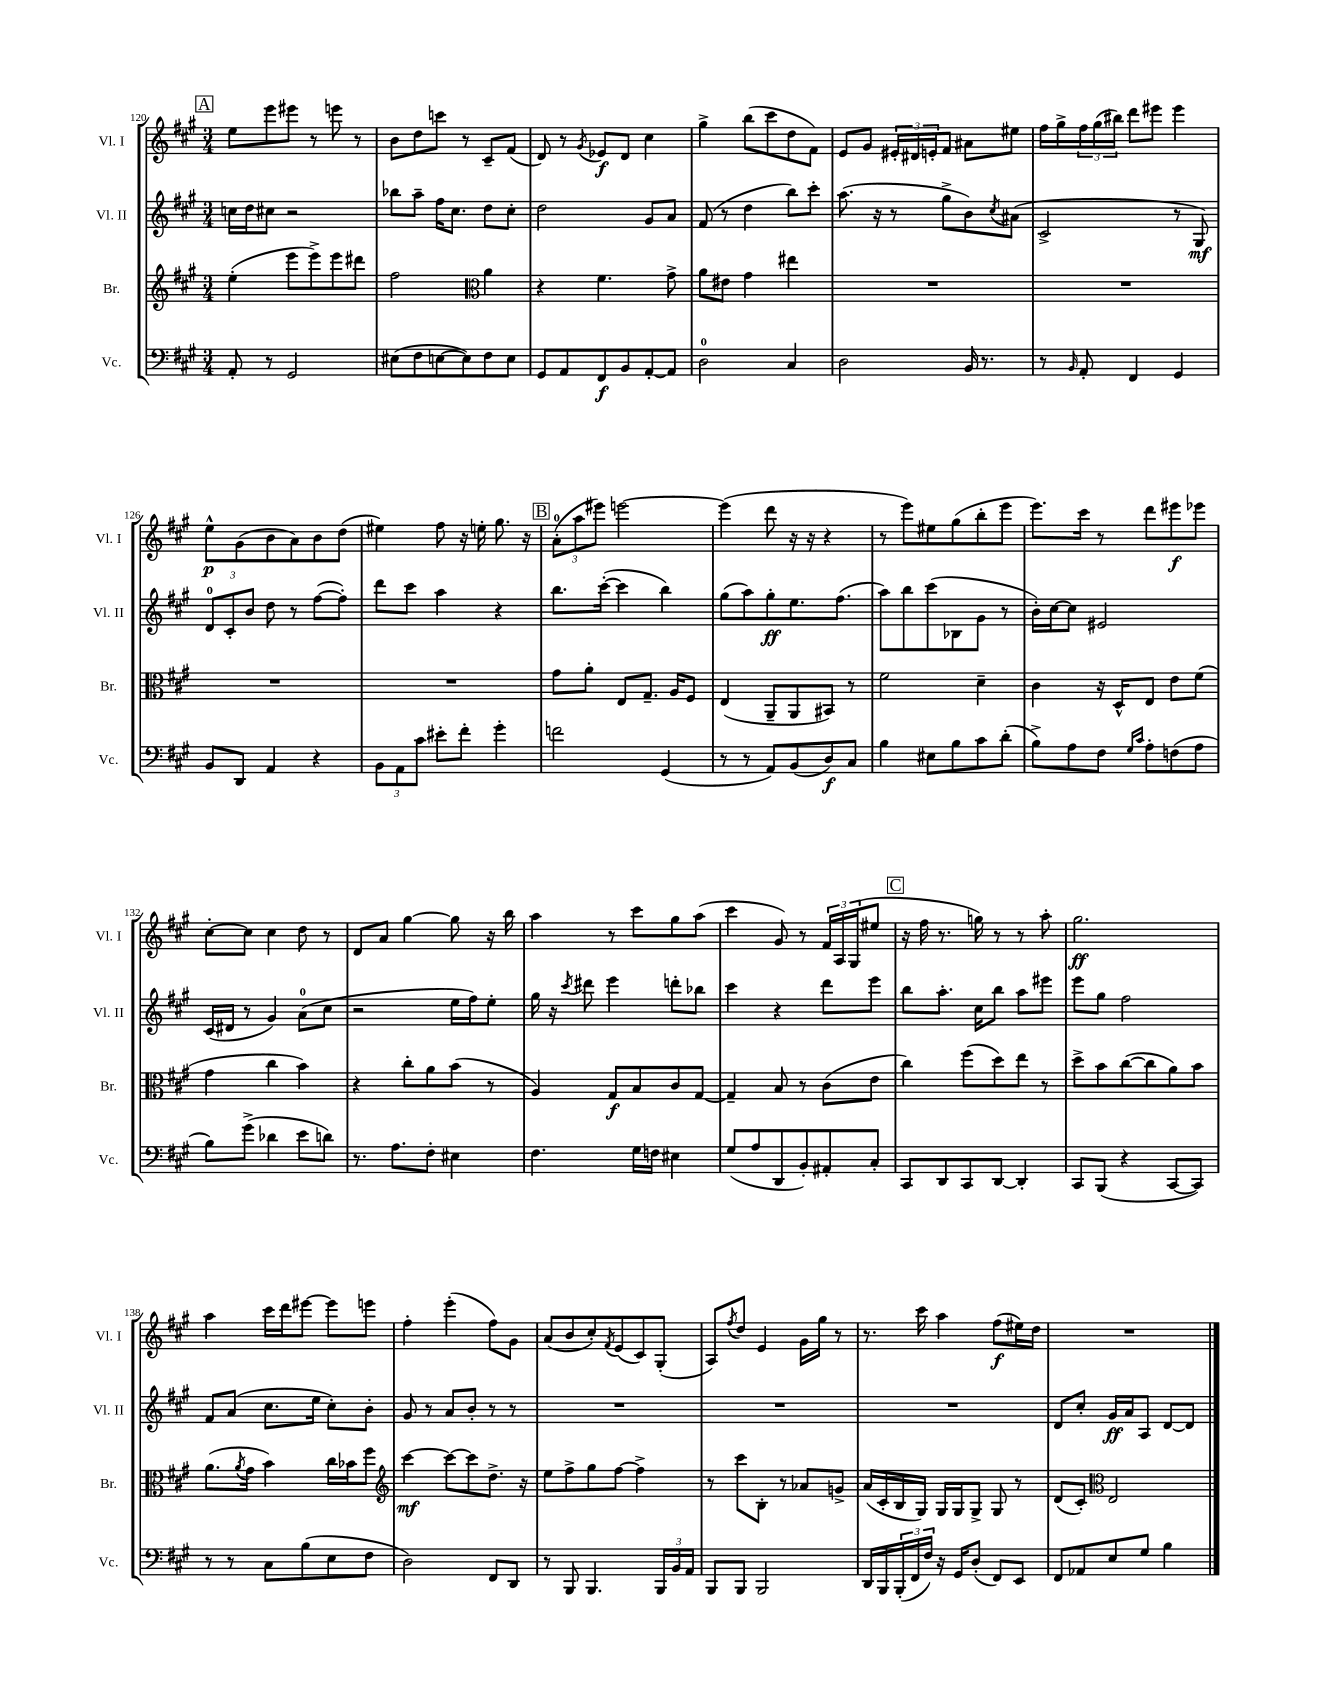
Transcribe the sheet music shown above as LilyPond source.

<<
\new StaffGroup <<
\new Staff = "s0" \with { instrumentName = "Vl. I" shortInstrumentName = "Vl. I" } {
    \clef treble \key a \major \numericTimeSignature \time 3/4
    \mark \markup { \box "A" } e''8 e'''8 eis'''8 r8 e'''8 r8 |
    b'8 d''8 c'''8 r8 cis'8-- fis'8( |
    d'8) r8 \acciaccatura { gis'8 } ees'8\f d'8 cis''4 |
    gis''4-> b''8( cis'''8 d''8 fis'8) |
    e'8 gis'8 \tuplet 3/2 { eis'16-. dis'16 e'16-. } fis'8 ais'8 eis''8 |
    fis''16 gis''16-> \tuplet 3/2 { fis''16 gis''16( bis''16) } d'''8 eis'''8 eis'''4 |
    e''8-^\p gis'8( b'8 a'8) b'8 d''8( |
    eis''4) fis''8 r16 e''16-. gis''8. r16 |
    \mark \markup { \box "B" } \tuplet 3/2 { a'8-0-.( a''8 eis'''8) } e'''2~ |
    e'''4( d'''8 r16 r16 r4 |
    r8 e'''8) eis''8 gis''8( b''8-. e'''8 |
    e'''8.) cis'''16 r8 d'''8 eis'''8\f ees'''8 |
    cis''8~-. cis''8 cis''4 d''8 r8 |
    d'8 a'8 gis''4~ gis''8 r16 b''16 |
    a''4 r8 cis'''8 gis''8 a''8( |
    cis'''4 gis'8) r8 \tuplet 3/2 { fis'16 a16 gis16( } eis''8 |
    \mark \markup { \box "C" } r16 fis''16 r8. g''16) r8 r8 a''8-. |
    gis''2.\ff |
    a''4 cis'''16 d'''16 eis'''8~ eis'''8 e'''8 |
    fis''4-. e'''4-.( fis''8) gis'8 |
    a'8( b'8 cis''8-.) \acciaccatura { fis'8 } e'8( cis'8) gis8-.( |
    a8) \acciaccatura { fis''8 } d''8 e'4 gis'16 gis''16 r8 |
    r8. cis'''16 a''4 fis''8\f( eis''16) d''16 |
    R2. \bar "|." |
}
\new Staff = "s1" \with { instrumentName = "Vl. II" shortInstrumentName = "Vl. II" } {
    \clef treble \key a \major \numericTimeSignature \time 3/4
    \mark \markup { \box "A" } c''16 d''16 cis''8 r2 |
    bes''8 a''8-- fis''16 cis''8. d''8 cis''8-. |
    d''2 gis'8 a'8 |
    fis'8( r8 d''4 b''8) cis'''8-. |
    a''8.( r16 r8 gis''8-> b'8) \acciaccatura { cis''8 } ais'8( |
    cis'2-> r8 gis8\mf) |
    \tuplet 3/2 { d'8-0 cis'8-. b'8 } d''8 r8 fis''8~( fis''8-.) |
    d'''8 cis'''8 a''4 r4 |
    \mark \markup { \box "B" } b''8. cis'''16~-.( cis'''4 b''4) |
    gis''8( a''8) gis''8-.\ff e''8. fis''8.( |
    a''8) b''8 cis'''8( bes8 gis'8 r8 |
    b'16-.) cis''16~ cis''8 eis'2 |
    cis'16( dis'16 r8 gis'4) a'8-0( cis''8 |
    r2 e''16 fis''16) e''8-. |
    gis''16 r16 \acciaccatura { cis'''8 } dis'''8 e'''4 d'''8-. bes''8 |
    cis'''4 r4 d'''8 e'''8 |
    \mark \markup { \box "C" } b''8 a''8.-. cis''16 b''8 a''8 eis'''8 |
    e'''8 gis''8 fis''2 |
    fis'8 a'8( cis''8. e''16 cis''8-.) b'8-. |
    gis'8 r8 a'8 b'8-. r8 r8 |
    R2. |
    R2. |
    R2. |
    d'8 cis''8-. gis'16\ff a'16 a8 d'8~ d'8 \bar "|." |
}
\new Staff = "s2" \with { instrumentName = "Br." shortInstrumentName = "Br." } {
    \clef treble \key a \major \numericTimeSignature \time 3/4
    \mark \markup { \box "A" } e''4-.( e'''8 e'''8->) e'''8 dis'''8 |
    fis''2 \clef alto a'4 |
    r4 fis'4. gis'8-> |
    a'8 eis'8 gis'4 eis''4 |
    R2. |
    R2. |
    R2. |
    R2. |
    \mark \markup { \box "B" } gis'8 a'8-. e8 gis8.-- a16 fis8 |
    e4( a,8-- a,8 bis,8) r8 |
    fis'2 d'4-- |
    cis'4 r16 d16-^ e8 e'8 fis'8( |
    gis'4 cis''4 b'4) |
    r4 cis''8-. a'8 b'8( r8 |
    a4) gis8\f b8 cis'8 gis8~ |
    gis4-- b8 r8 cis'8( e'8 |
    \mark \markup { \box "C" } cis''4) fis''8( d''8) e''8 r8 |
    d''8-> b'8 cis''8~( cis''8 a'8) b'8 |
    a'8.( \acciaccatura { a'8 } gis'16 b'4) cis''16 bes'16 fis''8 |
    \clef treble cis'''4~\mf cis'''8~ cis'''8 d''8.-> r16 |
    e''8 fis''8-> gis''8 fis''8~ fis''4-> |
    r8 cis'''8 b8-. r8 aes'8 g'8-> |
    a'16( cis'16-. b16 gis16) gis16 gis16 gis8-> gis8 r8 |
    d'8( cis'8-.) \clef alto e2 \bar "|." |
}
\new Staff = "s3" \with { instrumentName = "Vc." shortInstrumentName = "Vc." } {
    \clef bass \key a \major \numericTimeSignature \time 3/4
    \mark \markup { \box "A" } a,8-. r8 gis,2 |
    eis8( fis8 e8~ e8) fis8 e8 |
    gis,8 a,8 fis,8\f b,8 a,8~-. a,8 |
    d2-0 cis4 |
    d2 b,16 r8. |
    r8 \grace { b,16 } a,8-. fis,4 gis,4 |
    b,8 d,8 a,4 r4 |
    \tuplet 3/2 { b,8 a,8 cis'8 } eis'8-. fis'8-. gis'4-. |
    \mark \markup { \box "B" } f'2 gis,4( |
    r8 r8 a,8) b,8( d8\f) cis8 |
    b4 eis8 b8 cis'8 d'8-.( |
    b8->) a8 fis8 \grace { gis16 cis'16 } a8-. f8( a8 |
    b8) gis'8->( des'4 e'8 d'8) |
    r8. a8. fis8-. eis4 |
    fis4. gis16 f16 eis4 |
    gis8( a8 d,8 b,8-.) ais,8-. cis8-. |
    \mark \markup { \box "C" } cis,8 d,8 cis,8 d,8~ d,4-. |
    cis,8 b,,8( r4 cis,8~ cis,8) |
    r8 r8 cis8 b8( e8 fis8 |
    d2) fis,8 d,8 |
    r8 b,,8 b,,4. \tuplet 3/2 { b,,16 b,16 a,16 } |
    b,,8 b,,8 b,,2 |
    d,16 b,,16 \tuplet 3/2 { b,,16-.( fis,16 fis16) } r16 gis,16 d8-.( fis,8) e,8 |
    fis,8 aes,8 e8 gis8 b4 \bar "|." |
}
>>
>>
\layout { \context { \Score currentBarNumber = #120 } }
